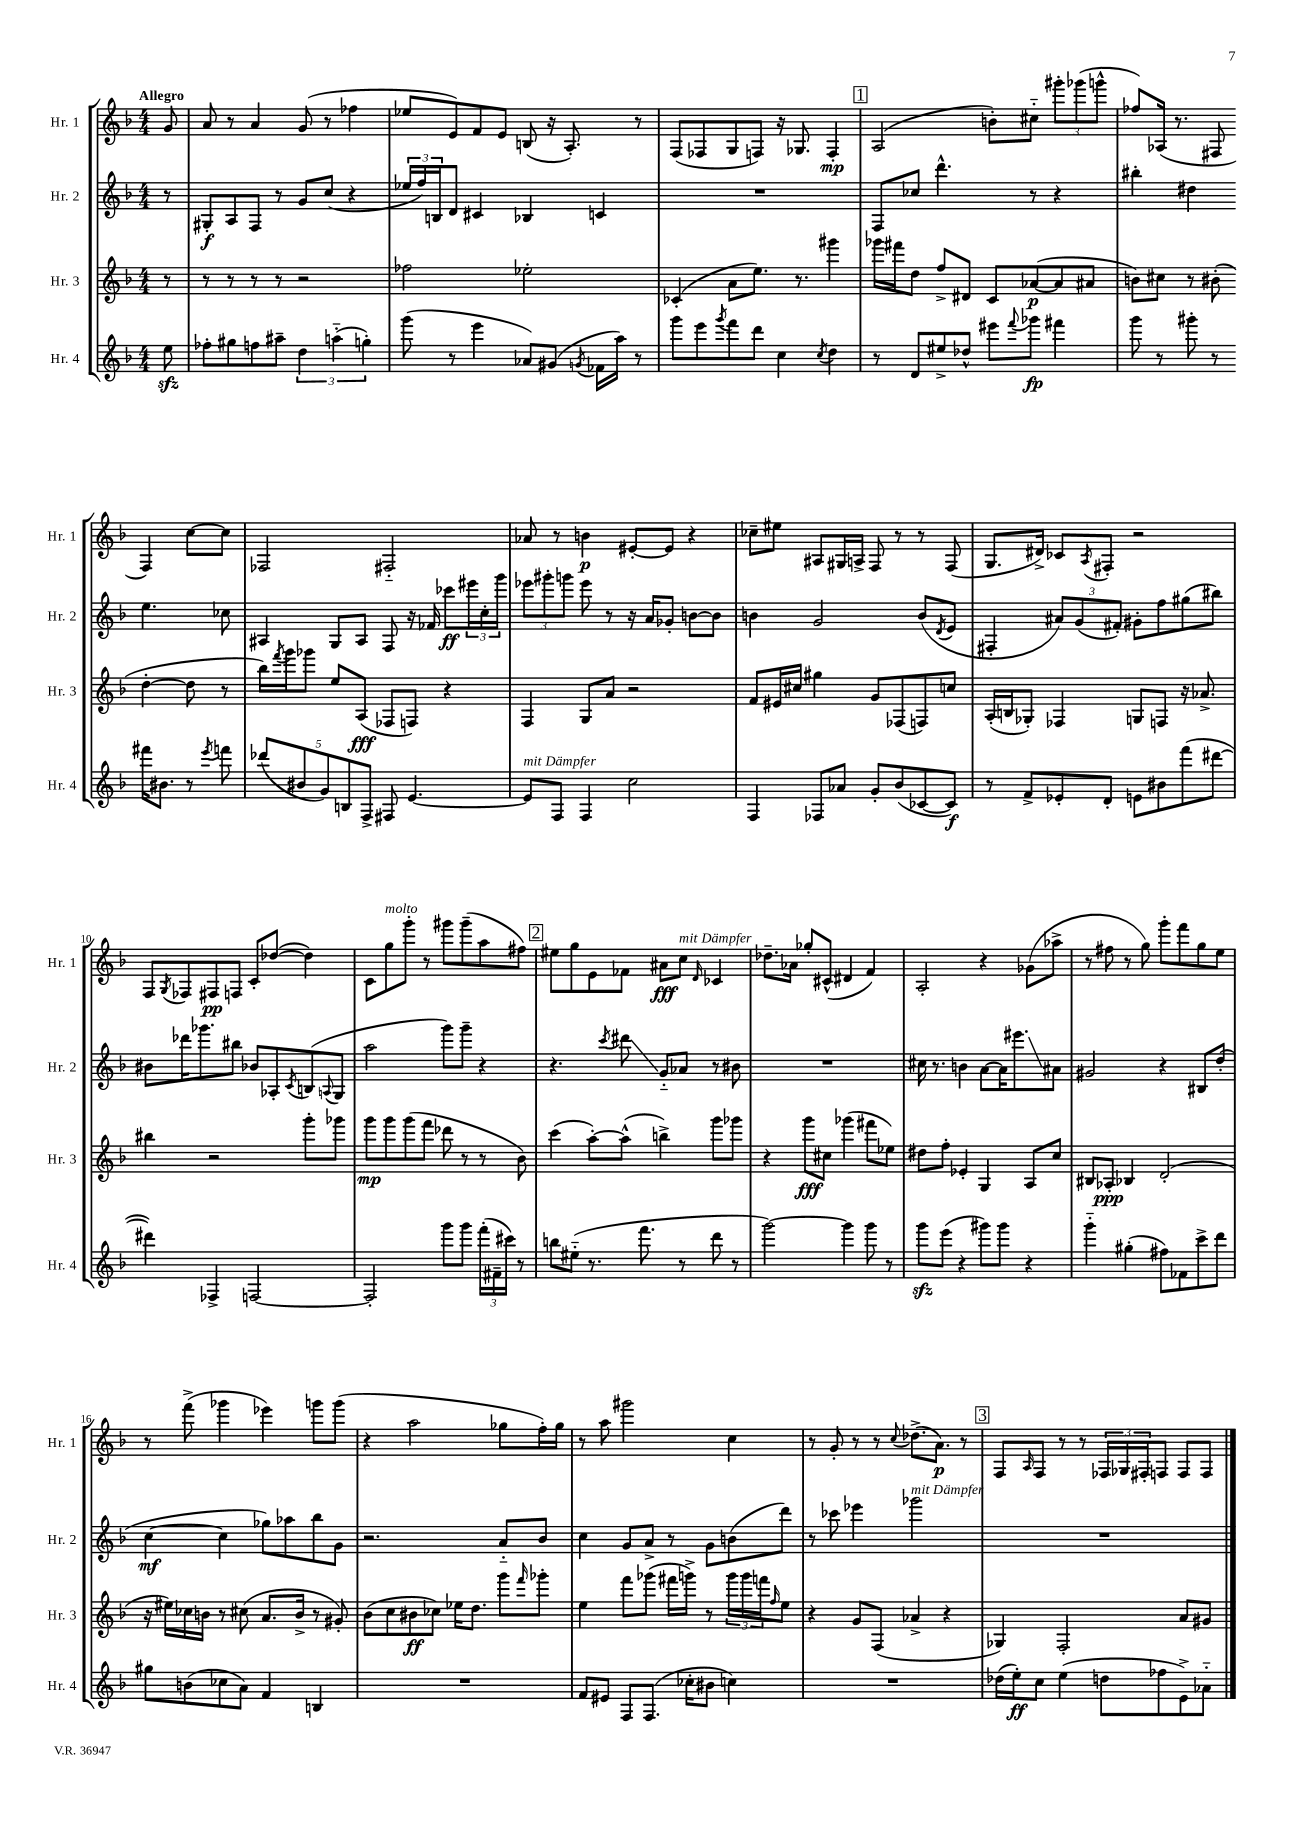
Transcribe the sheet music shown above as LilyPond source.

<<
\new StaffGroup <<
\new Staff = "s0" \with { instrumentName = "Hr. 1" shortInstrumentName = "Hr. 1" } {
    \clef treble \key f \major \numericTimeSignature \time 4/4 \partial 8 \tempo "Allegro"
    g'8 |
    a'8 r8 a'4 g'8( r8 fes''4 |
    ees''8 e'8) f'8 e'8 b8( r16 a8.-.) r8 |
    f8( fes8 g8 f8) r16 ges8. f4-.\mp |
    \mark \markup { \box "1" } a2( b'8-.) cis''8-_ \tuplet 3/2 { gis'''8-. ges'''8( g'''8-^ } |
    fes''8) aes16( r8. fis8 fis4) c''8~ c''8 |
    fes2 fis2-_ |
    aes'8 r8 b'4\p eis'8~-. eis'8 r4 |
    ces''8-- eis''8 ais8 gis16 a16-> f8 r8 r8 f8( |
    g8. dis'16->) ces'8 \acciaccatura { a8 } fis8-. r2 |
    f8 \acciaccatura { g8 } fes8 fis8\pp f8 c'8-. des''8~( des''4) |
    c'8 g''8^\markup { \italic "molto" } g'''8-. r8 gis'''8 gis'''8--( a''8 fis''8) |
    \mark \markup { \box "2" } eis''8 g''8 e'8 fes'8 ais'8\fff c''8^\markup { \italic "mit Dämpfer" } \grace { d'16 } ces'4 |
    des''8.-- aes'16 ges''8-. cis'8-^( dis'4 f'4) |
    a2-. r4 ges'8( aes''8-> |
    r8 fis''8 r8 g''8) g'''8-. f'''8 g''8 e''8 |
    r8 f'''8->( ges'''4 ees'''4) g'''8 g'''8( |
    r4 a''2 ges''8 f''16-.) ges''16 |
    r8 a''8 gis'''2 c''4 |
    r8 g'8-. r8 r8 \appoggiatura { c''8 } des''8.->( a'8.\p) r8 |
    \mark \markup { \box "3" } f8 \grace { a16 } f8 r8 r8 \tuplet 3/2 { fes16 ges16 fis16-. } f8 f8 f8 \bar "|." |
}
\new Staff = "s1" \with { instrumentName = "Hr. 2" shortInstrumentName = "Hr. 2" } {
    \clef treble \key f \major \numericTimeSignature \time 4/4 \partial 8
    r8 |
    gis8-.\f a8 f8 r8 g'8 c''8( r4 |
    \tuplet 3/2 { ees''16 f''16) b16 } d'8 cis'4 bes4 c'4 |
    R1 |
    \mark \markup { \box "1" } f8 ces''8 d'''4.-^ r8 r4 |
    bis''4-. dis''4 e''4. ces''8 |
    ais4 g8 ais8 f8 r16 fes'16 ces'''8\ff \tuplet 3/2 { eis'''16 c''16-. g'''16 } |
    \tuplet 3/2 { ees'''8 gis'''8-. g'''8 } ees'''8 r8 r16 a'16 ges'8-. b'8~ b'8 |
    b'4 g'2 b'8( \acciaccatura { d'8 } e'8 |
    fis4-. \tuplet 3/2 { ais'8) g'8( fis'8-.) } gis'8-. f''8 gis''8( bis''8) |
    bis'8 des'''16 ges'''8. bis''8 bes'8 aes8-. \acciaccatura { c'8 } b8( \appoggiatura { a8 } g8 |
    a''2 g'''8) g'''8-- r4 |
    \mark \markup { \box "2" } r4. \acciaccatura { c'''8 } dis'''8\glissando g'8-_ aes'8 r8 bis'8 |
    R1 |
    cis''16 r8. b'4 a'8~ a'16 eis'''8.\glissando ais'8 |
    gis'2 r4 bis8 d''8-.( |
    c''4~\mf c''4 ges''8) aes''8 bes''8 g'8 |
    r2. a'8-_ bes'8 |
    c''4 g'8 a'8-> r8 g'8 b'8( d'''8) |
    r8 ces'''8 ees'''4 ges'''2^\markup { \italic "mit Dämpfer" } |
    \mark \markup { \box "3" } R1 \bar "|." |
}
\new Staff = "s2" \with { instrumentName = "Hr. 3" shortInstrumentName = "Hr. 3" } {
    \clef treble \key f \major \numericTimeSignature \time 4/4 \partial 8
    r8 |
    r8 r8 r8 r8 r2 |
    fes''2 ees''2-. |
    ces'4-.( a'8 e''8.) r8. gis'''4 |
    \mark \markup { \box "1" } ges'''16 fis'''16 d''8 f''8-> dis'8 c'8 aes'8~\p( aes'8 ais'8 |
    b'8) cis''8 r8 bis'8-.( d''4~-. d''8 r8 |
    bes''16) \acciaccatura { f'''8 } g'''16 ges'''8 e''8 a8\fff( fes8 f8) r4 |
    f4 g8 a'8 r2 |
    f'8 eis'16 cis''16 gis''4 g'8 fes8( f8) c''8 |
    a16-.( b16 ges8-.) fes4 g8 f8 r16 aes'8.-> |
    bis''4 r2 g'''8-. ges'''8 |
    g'''8\mp g'''8 g'''8( f'''8 des'''8 r8 r8 bes'8) |
    \mark \markup { \box "2" } c'''4( a''8~-.) a''8-^( b''4->) g'''8 ges'''8 |
    r4 g'''8\fff cis''8 ges'''4( fis'''8 ees''8) |
    dis''8 f''8-. ees'4-. g4 a8 c''8 |
    bis8 aes8-.\ppp bes4 d'2-.( |
    r16 eis''16) ces''16 b'16 r8 cis''8( a'8. b'16-> r8 gis'8-.) |
    bes'8( c''8 bis'8\ff ces''8) ees''16 d''8. g'''8 \grace { f'''16 } ges'''8-. |
    e''4 f'''8 ges'''8( fis'''16 g'''16->) r8 \tuplet 3/2 { g'''16 g'''16 f'''16 } \grace { f''16 } e''8 |
    r4 g'8 f8( aes'4-> r4 |
    \mark \markup { \box "3" } ges4) f2-. a'8 gis'8 \bar "|." |
}
\new Staff = "s3" \with { instrumentName = "Hr. 4" shortInstrumentName = "Hr. 4" } {
    \clef treble \key f \major \numericTimeSignature \time 4/4 \partial 8
    e''8\sfz |
    fes''8-. gis''8 f''8 ais''8-- \tuplet 3/2 { d''4 a''4-_( g''4-.) } |
    g'''8( r8 e'''4 aes'8) gis'8( \acciaccatura { g'8 } fes'16 a''16) r8 |
    g'''8 e'''8 \acciaccatura { g'''8 } f'''8 d'''8 c''4 \acciaccatura { c''8 } d''4 |
    \mark \markup { \box "1" } r8 d'8 eis''8-> des''8-^ eis'''8 \appoggiatura { f'''8 } ges'''8\fp fis'''4 |
    g'''8 r8 gis'''8-. r8 fis'''16 bis'8. r8 \acciaccatura { e'''8 } f'''8 |
    \tuplet 5/4 { des'''8( bis'8 g'8) b8 f8-> } fis8 e'4.~ |
    e'8^\markup { \italic "mit Dämpfer" } f8 f4 c''2 |
    f4 fes8 aes'8 g'8-. bes'8( ces'8~ ces'8\f) |
    r8 f'8-> ees'8-. d'8-. e'8 bis'8 f'''8( dis'''8~ |
    dis'''4) fes4-> f2~ |
    f2-. g'''8 g'''8 \tuplet 3/2 { f'''16-.( fis'16-- cis'''16) } r8 |
    \mark \markup { \box "2" } b''8 eis''8-_( r8. f'''8. r8 d'''8 r8 |
    g'''2~) g'''4 g'''8 r8 |
    g'''8\sfz e'''8( r4 gis'''8) gis'''8 r4 |
    g'''4-_ gis''4-.( fis''8) fes'8 c'''8-> d'''8 |
    gis''8 b'8( ces''8 a'8) f'4 b4 |
    R1 |
    f'8 eis'8 f8 f8.( ces''16-. bis'8 c''4) |
    R1 |
    \mark \markup { \box "3" } des''16( e''16-.\ff) c''8 e''4( d''8 fes''8 e'8->) aes'8-_ \bar "|." |
}
>>
>>
